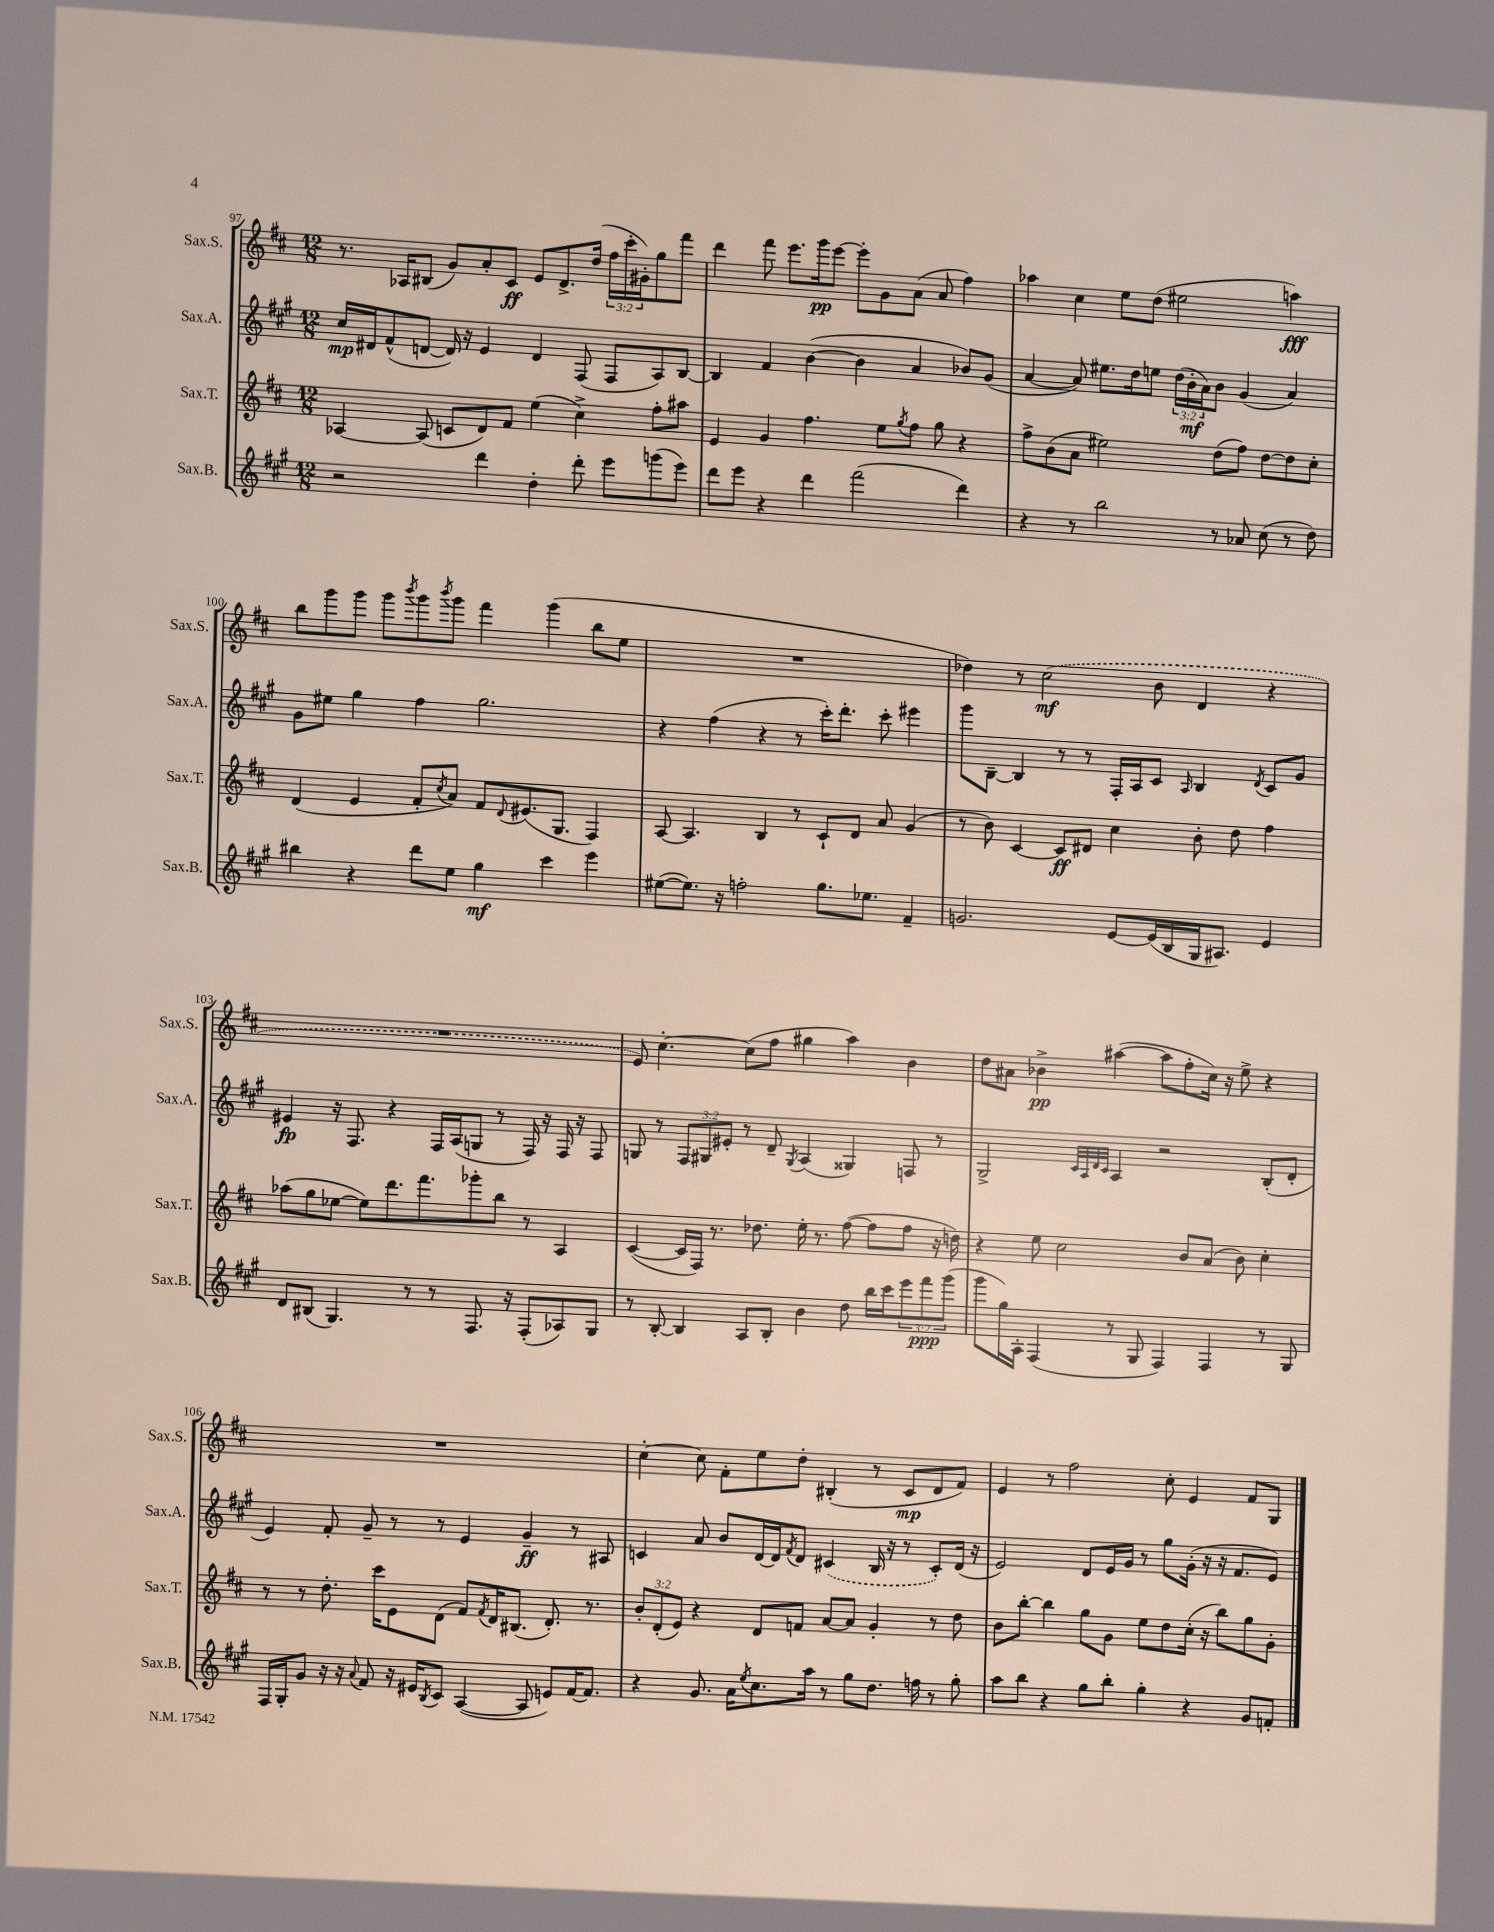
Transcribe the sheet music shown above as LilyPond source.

<<
\new StaffGroup <<
\new Staff = "s0" \with { instrumentName = "Sax.S." shortInstrumentName = "Sax.S." } {
    \clef treble \key d \major \numericTimeSignature \time 12/8 \override Staff.TupletNumber.text = #tuplet-number::calc-fraction-text
    r8. aes16 bis8( g'8) a'8-. cis'8\ff e'8 d'8.-> d''16( \tuplet 3/2 { fis''16 cis'''16-. gis'16-.) } g''8 fis'''8 |
    d'''4 fis'''8 e'''8. g'''16\pp e'''8~ e'''8-. g'8 a'8( a'8 fis''4) |
    aes''4 cis''4 e''8 d''8( eis''2 a''4\fff) |
    b''8 g'''8 g'''8 g'''8 \acciaccatura { b'''8 } g'''8 \acciaccatura { b'''8 } g'''8 fis'''4 g'''4( b''8 e''8 |
    R1. |
    des''4) r8 \once \slurDashed cis''2\mf( b'8 d'4 r4 |
    R1. |
    e'8) cis''4.~-. cis''8( fis''8 gis''4 a''4) b'4 |
    d''8 ais'8 bes'4->\pp ais''4~( ais''8 fis''8-. cis''16) r16 e''8-> r4 |
    R1. |
    cis''4~-. cis''8 fis'8-. e''8 d''8-. bis4-.( r8 cis'8\mp d'8 fis'8) |
    e'4 r8 fis''2 cis''8-. e'4 fis'8 g8 \bar "|." |
}
\new Staff = "s1" \with { instrumentName = "Sax.A." shortInstrumentName = "Sax.A." } {
    \clef treble \key a \major \numericTimeSignature \time 12/8 \override Staff.TupletNumber.text = #tuplet-number::calc-fraction-text
    cis''16\mp dis'16 fis'8-^( d'8~ d'16) r16 e'4 d'4 fis8( fis8 a8) b8~ |
    b4 fis'4 b'4~( b'4 a'4 bes'8) gis'8( |
    a'4~ a'8) eis''8. d''16 e''8 \tuplet 3/2 { d''16( b'16-.\mf a'16) } b'8 gis'4( a'4) |
    gis'8 eis''8 gis''4 fis''4 gis''2. |
    r4 fis''4( r4 r8 cis'''16-.) d'''8.-. cis'''8-. eis'''4 |
    gis'''8 b8~-- b4 r8 r8 fis16-. a16 cis'8 \grace { a16 } b4 \acciaccatura { d'8 } cis'8 gis'8 |
    eis'4\fp r16 fis8. r4 fis16 a16( g8 r8 fis16) r16 fis16 r16 fis8 |
    g8 r8 \tuplet 3/2 { fis8 gis8 eis'8-. } r8 d'8-- \acciaccatura { gis8 } a4( gisis4) f8 r8 |
    gis2-> \grace { cis'32 a32 d'32 cis'32 } a4 r2 b8-.( d'8-. |
    e'4) fis'8-. gis'8-- r8 r8 e'4 gis'4--\ff r8 ais8 |
    c'4 a'8 b'8 d'16~ d'16 \acciaccatura { fis'8 } d'8 \once \slurDashed cis'4( b16 r16 r8 cis'8-.) d'16( r16 |
    e'2) d'8 e'16 gis'16 r8 gis''8 gis'16-.( r16 r16 fis'8. e'8) \bar "|." |
}
\new Staff = "s2" \with { instrumentName = "Sax.T." shortInstrumentName = "Sax.T." } {
    \clef treble \key d \major \numericTimeSignature \time 12/8 \override Staff.TupletNumber.text = #tuplet-number::calc-fraction-text
    aes4~ aes8( c'8 d'8) fis'8 e''4( cis''4->) fis''8-. ais''8 |
    e'4 g'4 fis''4. e''8 \acciaccatura { g''8 } fis''8 g''8 r4 |
    fis''8-> b'8( a'8 eis''2) d''8( fis''8) d''8~ d''8 cis''8-. |
    d'4( e'4 fis'8-. \acciaccatura { cis''8 } a'8) fis'8 \appoggiatura { d'8 } eis'8.( g8. fis4) |
    a8~ a4. b4 r8 cis'8-! d'8 a'8 g'4( |
    r8 b'8) cis'4~ cis'8\ff dis'8 cis''4 b'8-. d''8 fis''4 |
    aes''8( g''8 ees''8~ ees''8) d'''8. fis'''8. ges'''8-. b''8 r8 a4 |
    cis'4~( cis'16 fis16) r8. des''8. e''16-. r8. fis''8~( fis''8 fis''8 r16 d''16) |
    r4 e''8 cis''2 b'8 a'8( b'8) cis''4-. |
    r8 r8 d''8.-. cis'''16 e'8 d'8( fis'8) \acciaccatura { fis'8 } d'16 bis8.( d'8.-.) r8. |
    \tuplet 3/2 { b'8-. d'8-.( e'8) } r4 d'8 f'8 a'8~ a'8 g'4-. r8 d''8 |
    b'8 b''8~-. b''4 g''8 g'8 e''8 d''8 cis''16-.( r16 b''8) g''8 g'8-. \bar "|." |
}
\new Staff = "s3" \with { instrumentName = "Sax.B." shortInstrumentName = "Sax.B." } {
    \clef treble \key a \major \numericTimeSignature \time 12/8 \override Staff.TupletNumber.text = #tuplet-number::calc-fraction-text
    r2 d'''4 d''4-. d'''8-. e'''8 g'''8( e'''8) |
    d'''8 e'''8 r4 d'''4 fis'''2( d'''4) |
    r4 r8 b''2 r8 aes'8 cis''8( r8 d''8) |
    bis''4 r4 d'''8 e''8 gis''4\mf cis'''4 e'''4 |
    eis''8~( eis''8.) r16 f''2-. gis''8. ees''8. fis'4-- |
    g'2. e'8~ e'16( b16 gis16 ais8.) e'4 |
    d'8 bis8( gis4.) r8 r8 fis8. r16 fis8-.( aes8) gis8 |
    r8 b8~-. b4 a8 b8-. b'4 d''8 b''16 cis'''16 \tuplet 3/2 { e'''8 fis'''8\ppp gis'''8( } |
    gis'''8 gis''16) a16-. fis4( r8 gis8 fis4) fis4 r8 gis8 |
    fis16 gis16-. gis'8 r16 r16 \appoggiatura { a'8 } fis'8 r16 eis'16 \acciaccatura { b8 } cis'8 a4~( a8 e'8) fis'16~ fis'8. |
    r4 gis'8. a'16 \acciaccatura { e''8 } cis''8. a''16 r8 gis''8 d''8. f''16 r8 gis''8-. |
    a''8 b''8 r4 gis''8 b''8-. gis''4-. r4 gis'8 f'8-. \bar "|." |
}
>>
>>
\layout { \context { \Score currentBarNumber = #97 } }
